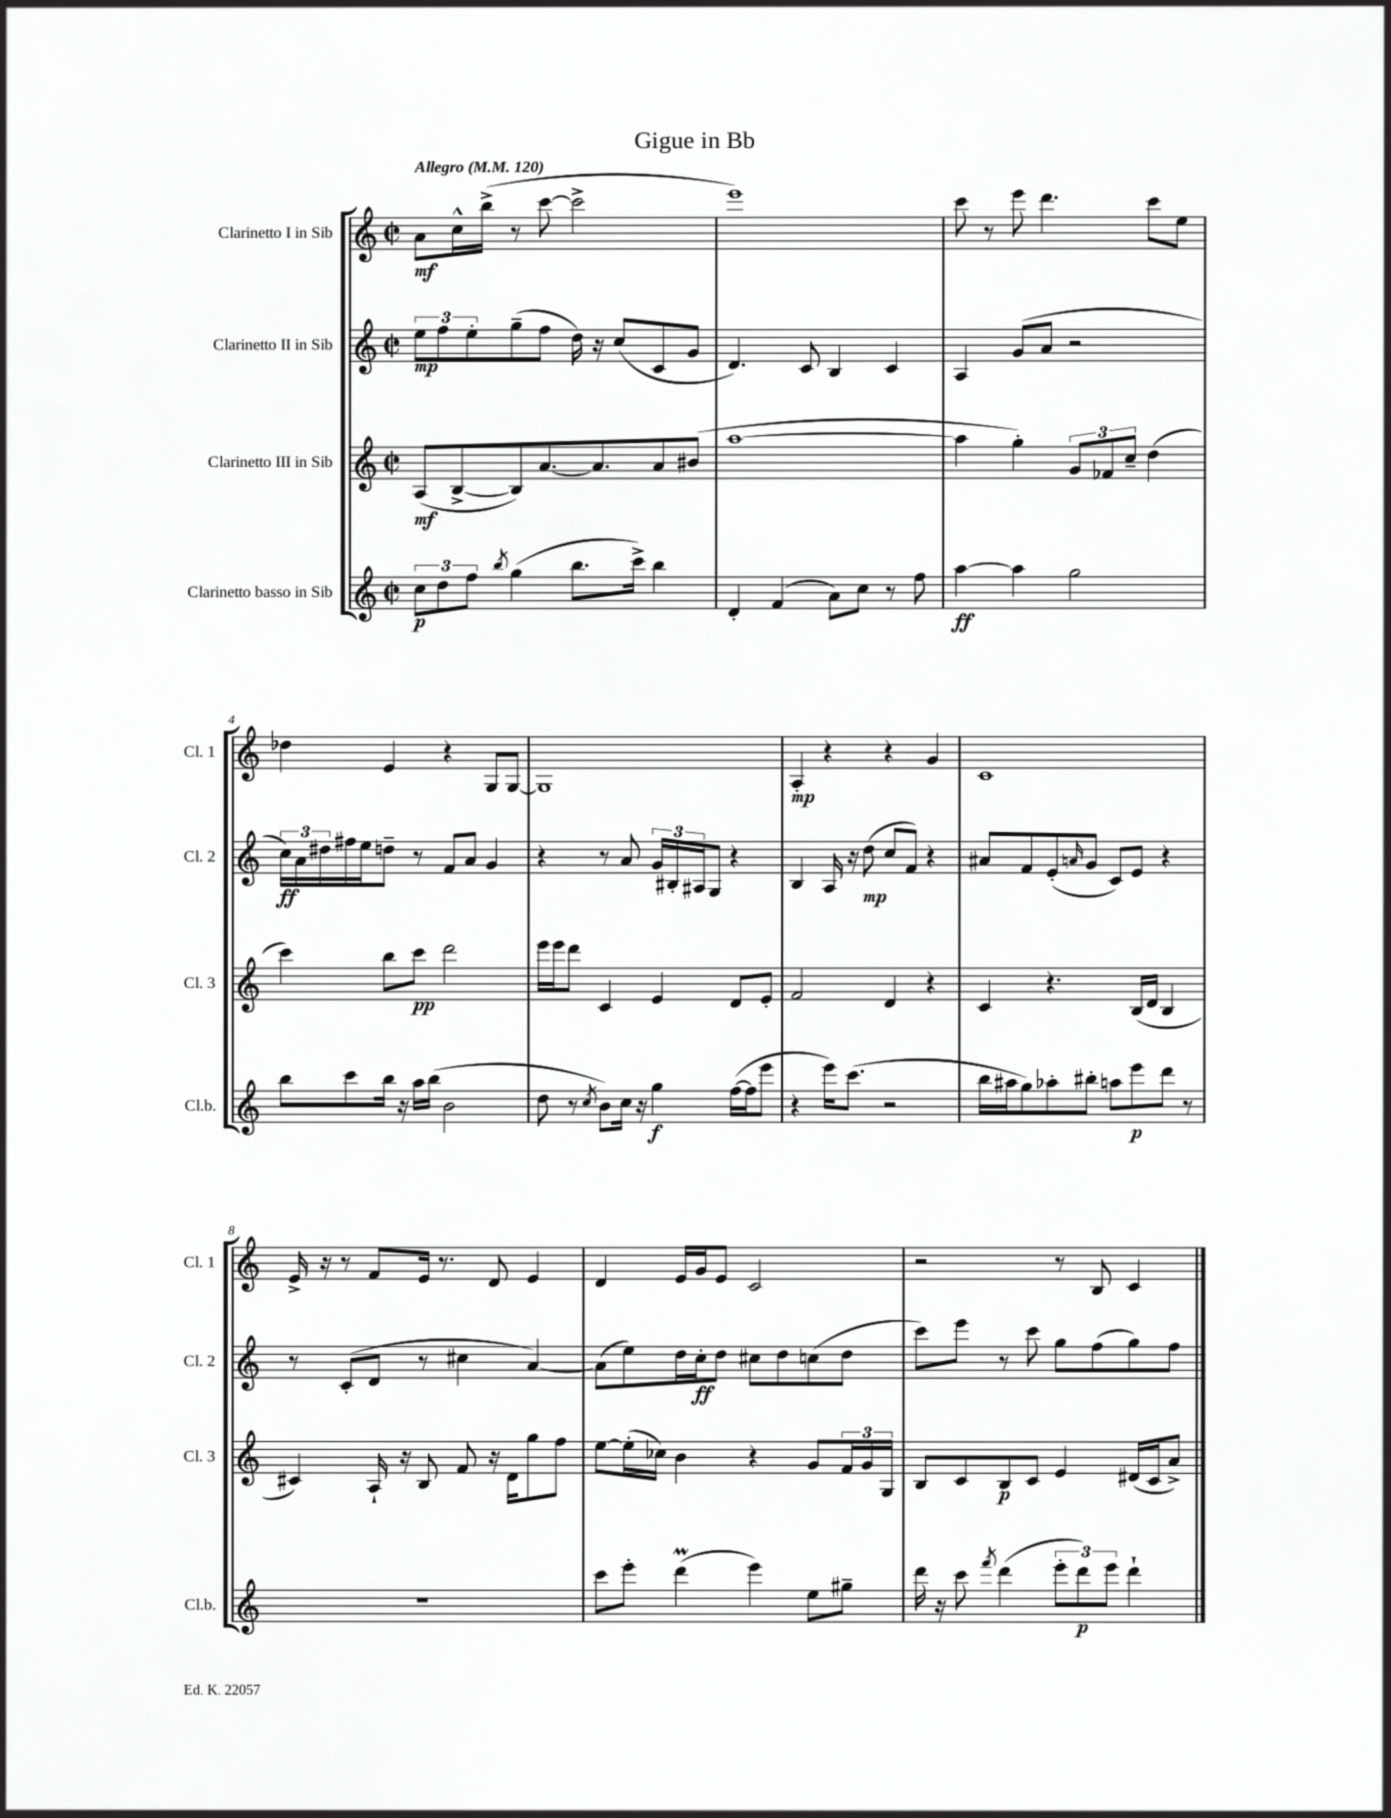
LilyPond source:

\header { title = "Gigue in Bb" }
<<
\new StaffGroup <<
\new Staff = "s0" \with { instrumentName = "Clarinetto I in Sib" shortInstrumentName = "Cl. 1" } {
    \clef treble \key c \major \defaultTimeSignature \time 2/2 \tempo "Allegro" 4 = 120
    a'8\mf c''16-^ b''16->( r8 c'''8~ c'''2-> |
    e'''1) |
    c'''8 r8 e'''8 d'''4. c'''8 e''8 |
    des''4 e'4 r4 g8 g8~ |
    g1 |
    a4-.\mp r4 r4 g'4 |
    c'1 |
    e'16-> r16 r8 f'8 e'16 r8. d'8 e'4 |
    d'4 e'16 g'16 e'8 c'2 |
    r2 r8 b8 c'4 \bar "|." |
}
\new Staff = "s1" \with { instrumentName = "Clarinetto II in Sib" shortInstrumentName = "Cl. 2" } {
    \clef treble \key c \major \defaultTimeSignature \time 2/2
    \tuplet 3/2 { e''8\mp f''8 e''8-. } g''8--( f''8 d''16) r16 c''8( c'8 g'8 |
    d'4.) c'8 b4 c'4 |
    a4 g'8( a'8 r2 |
    \tuplet 3/2 { c''16\ff) a'16 dis''16 } fis''16 e''16 d''8-- r8 f'8 a'8 g'4 |
    r4 r8 a'8 \tuplet 3/2 { g'16 bis16-. ais16 } g8 r4 |
    b4 a16 r16 d''8\mp( c''8 f'8) r4 |
    ais'8 f'8 e'8-.( \grace { a'16 } g'8 c'8) e'8 r4 |
    r8 c'8-.( d'8 r8 cis''4 a'4~) |
    a'8( e''8) d''16 c''16-.\ff d''8 cis''8 d''8 c''8( d''8 |
    c'''8) e'''8 r8 c'''8 g''8 f''8( g''8) f''8 \bar "|." |
}
\new Staff = "s2" \with { instrumentName = "Clarinetto III in Sib" shortInstrumentName = "Cl. 3" } {
    \clef treble \key c \major \defaultTimeSignature \time 2/2
    a8\mf( b8~-> b8) a'8.~ a'8. a'8 bis'8( |
    a''1~ |
    a''4 g''4-.) \tuplet 3/2 { g'8 fes'8 c''8-- } d''4( |
    c'''4) b''8 c'''8\pp d'''2 |
    e'''16 e'''16 d'''8 c'4 e'4 d'8 e'8-. |
    f'2 d'4 r4 |
    c'4 r4. b16( d'16 b4 |
    cis'4) a16-! r16 b8 f'8 r16 d'16 g''8 f''8 |
    e''8~ e''16-.( ces''16) b'4 r4 g'8 \tuplet 3/2 { f'16 g'16 g16 } |
    b8 c'8 b8\p c'8 e'4 dis'16( c'16 a'8->) \bar "|." |
}
\new Staff = "s3" \with { instrumentName = "Clarinetto basso in Sib" shortInstrumentName = "Cl.b." } {
    \clef treble \key c \major \defaultTimeSignature \time 2/2
    \tuplet 3/2 { c''8\p d''8 f''8 } \acciaccatura { b''8 } g''4( b''8. c'''16->) b''4 |
    d'4-. f'4( a'8) c''8 r8 f''8 |
    a''4~\ff a''4 g''2 |
    b''8 c'''8 b''16 r16 a''16 b''16( b'2 |
    d''8 r8 \acciaccatura { c''8 } b'8) c''16 r16 g''4\f f''16~( f''16 e'''8 |
    r4 e'''16) c'''8.( r2 |
    b''16 ais''16 g''8) aes''8-. bis''8-. a''8 e'''8\p d'''8 r8 |
    r1 |
    c'''8 e'''8-. d'''4\prall( e'''4) e''8 gis''8-- |
    d'''16 r16 c'''8 \acciaccatura { f'''8 } d'''4( \tuplet 3/2 { e'''8-. d'''8\p) e'''8 } d'''4-! \bar "|." |
}
>>
>>
